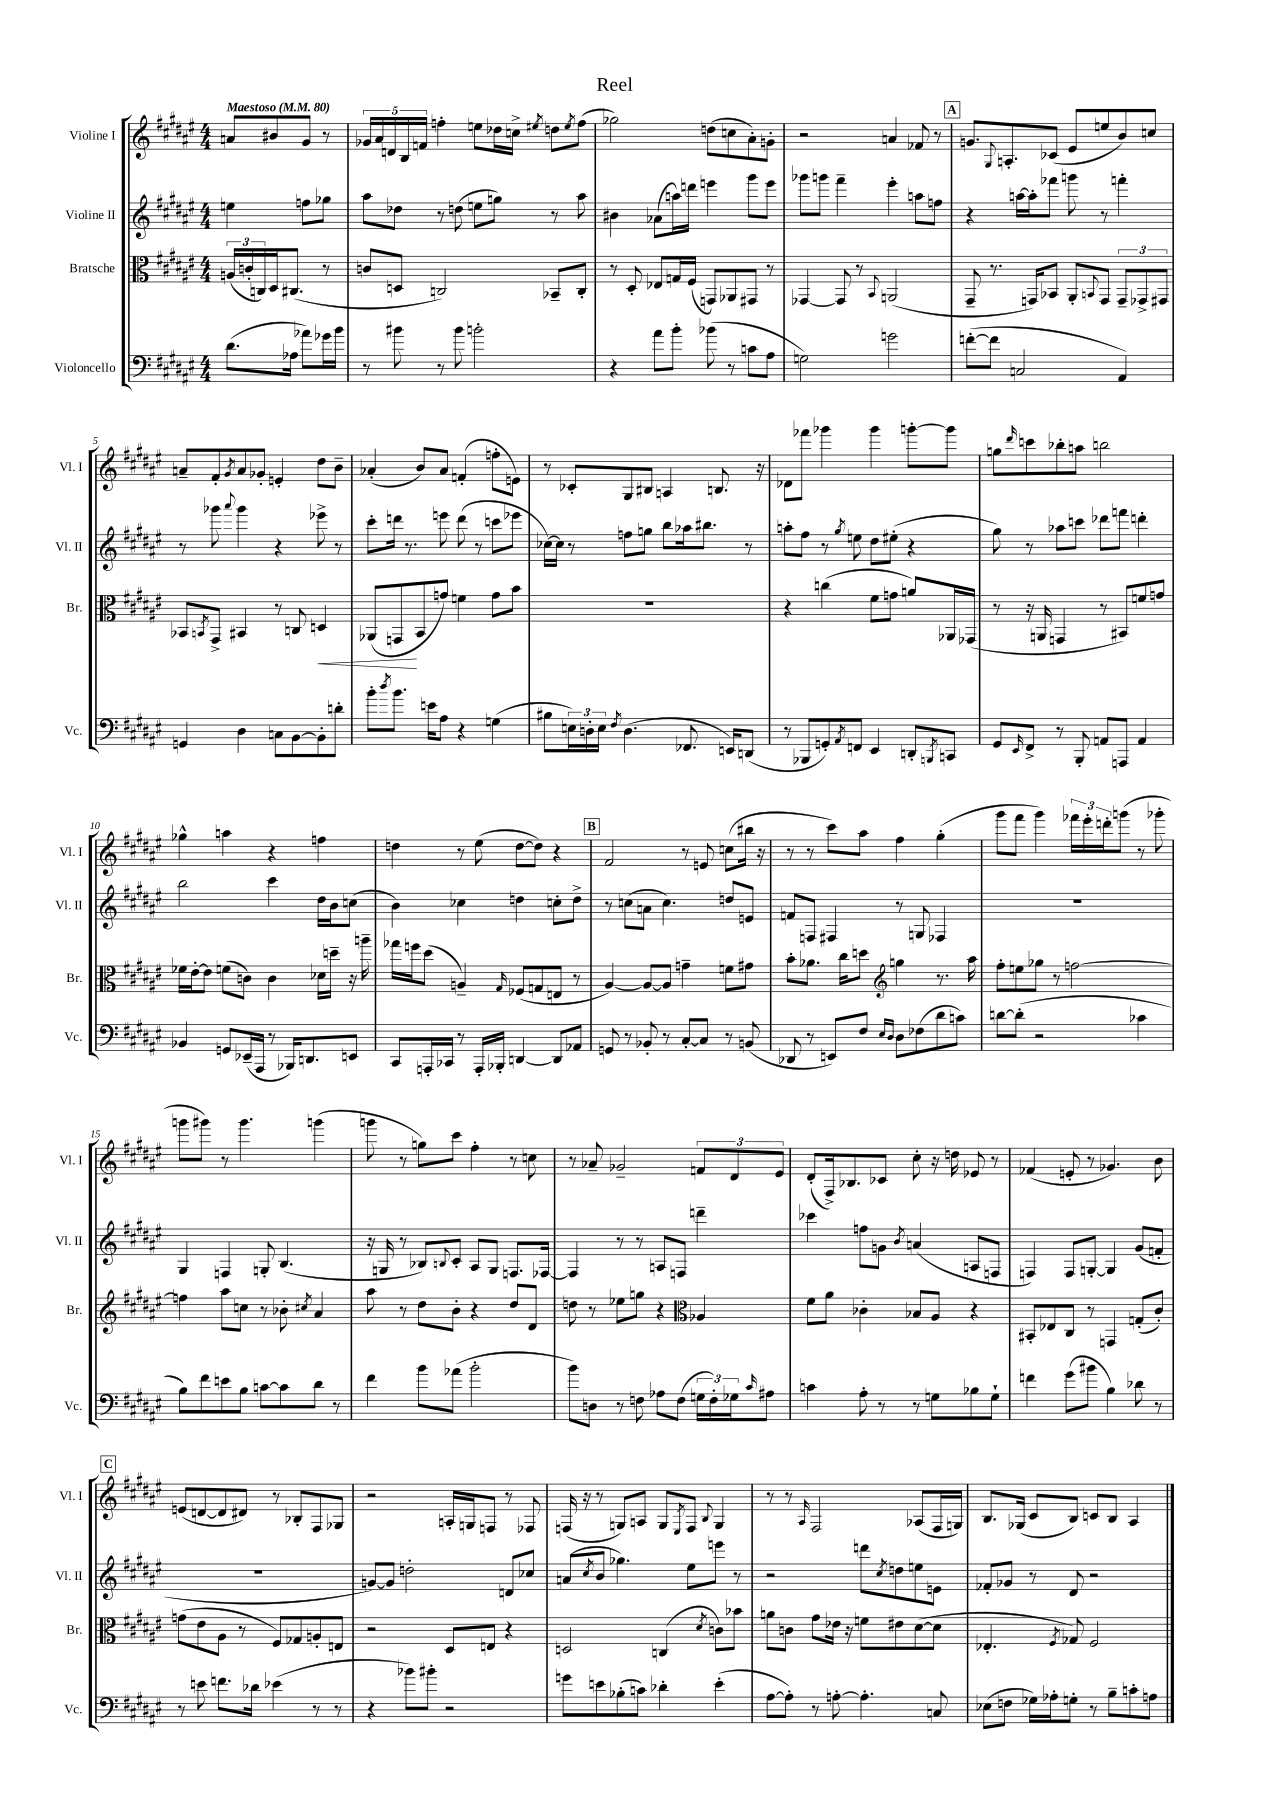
\header { title = "Reel" }
<<
\new StaffGroup <<
\new Staff = "s0" \with { instrumentName = "Violine I" shortInstrumentName = "Vl. I" } {
    \clef treble \key fis \major \numericTimeSignature \time 4/4 \partial 2 \tempo "Maestoso" 4 = 80
    a'8 bis'8 gis'8 r8 |
    \tuplet 5/4 { ges'16 ais'16 d'16 b16 f'16 } f''4-. e''8 des''16 c''16-> \acciaccatura { eis''8 } d''8 \acciaccatura { eis''8 } f''8( |
    ges''2) d''8( c''8 ais'8-.) g'8-. |
    r2 a'4 fes'8 r8 |
    \mark \markup { \box "A" } g'8. \appoggiatura { gis8 } a8.-. ces'8( eis'8 e''8 b'8) c''8 |
    a'8-- fis'8-. \acciaccatura { gis'8 } a'8 ges'8-. e'4-. dis''8 b'8-- |
    aes'4-.( b'8) aes'8 f'4-.( f''8-. e'8) |
    r8 ces'8-. gis8 bis8 a4 b8. r16 |
    des'8 fes'''8 ges'''4 ges'''4 g'''8~-. g'''8 |
    g''8 \grace { dis'''16 } c'''8 bes''8-. a''8 b''2 |
    ges''4-^ a''4 r4 f''4 |
    d''4 r8 eis''8( d''8~ d''8) r4 |
    \mark \markup { \box "B" } fis'2 r8 e'8 c''8( bis''16 r16 |
    r8 r8 cis'''8) ais''8 fis''4 gis''4-.( |
    gis'''8 fis'''8 gis'''4) \tuplet 3/2 { fes'''16 eis'''16-. d'''16-. } g'''8( r8 ges'''8-. |
    g'''8 gis'''8) r8 gis'''4. g'''4( |
    g'''8 r8 g''8) cis'''8 fis''4-. r8 c''8 |
    r8 aes'8-- ges'2-- \tuplet 3/2 { f'8 dis'8 eis'8 } |
    dis'8-.( fis16->) bes8. ces'8 cis''8-. r16 d''16 ees'8 r8 |
    fes'4( e'8-. r8 ges'4.) b'8 |
    \mark \markup { \box "C" } e'8( d'8~ d'8 dis'8) r8 bes8-. fis8 ges8 |
    r2 a16-. g16 f8 r8 fes8 |
    f16( r16 r8 g8) a8 g8 \acciaccatura { eis8 } f8 \appoggiatura { b8 } g4 |
    r8 r8 \grace { ais16 } fis2 aes8( fis16 g16) |
    b8. ges16( cis'8 b8) c'8 b8 ais4 \bar "|." |
}
\new Staff = "s1" \with { instrumentName = "Violine II" shortInstrumentName = "Vl. II" } {
    \clef treble \key fis \major \numericTimeSignature \time 4/4 \partial 2
    e''4 f''8 ges''8 |
    ais''8 des''8 r8 d''8( e''8 g''8) r8 ais''8 |
    bis'4 aes'8( a''16) d'''16 e'''4 gis'''8 e'''8 |
    ges'''8 g'''8 fis'''4-- eis'''4-. a''8 f''8 |
    \mark \markup { \box "A" } r4 a''16~ a''16-. fes'''8 g'''8 r8 f'''4-. |
    r8 ges'''8 \appoggiatura { ais'''8 } ges'''4 r4 ees'''8-> r8 |
    cis'''8-. d'''16 r8. e'''8 d'''8( r8 c'''8 ees'''8 |
    ces''16~) ces''16 r8 f''8 g''8 b''8 aes''16 bis''8. r8 |
    a''8-. fis''8 r8 \acciaccatura { gis''8 } e''8 dis''8 eis''8-.( r4 |
    gis''8) r8 aes''8 c'''8 des'''8 f'''8 d'''4-. |
    b''2 cis'''4 dis''16 b'16 c''8( |
    b'4) ces''4 d''4 c''8-. d''8-> |
    \mark \markup { \box "B" } r8 c''8( a'8 c''4.) d''8 e'8 |
    f'8 f8 fis4 r8 g8 fes4 |
    R1 |
    gis4 f4 g8-. b4.( |
    r16 g16 r8 bes8) \appoggiatura { b8 } cis'8-. ais8 g8 f8. fes16~ |
    fes4 r8 r8 a8 f8 d'''4-- |
    ces'''4 f''8 g'8 \acciaccatura { b'8 } a'4( a8 f8 |
    f4) f8 g8~-. g4 gis'8( f'8-. |
    \mark \markup { \box "C" } R1 |
    g'8~) g'8 d''2-. d'8 ces''8 |
    a'8( \acciaccatura { cis''8 } b'8 ges''4.) eis''8 e'''8 r8 |
    r2 d'''8 \acciaccatura { cis''8 } d''8 e''8 e'8 |
    fes'8-. ges'8 r8 dis'8 r2 \bar "|." |
}
\new Staff = "s2" \with { instrumentName = "Bratsche" shortInstrumentName = "Br." } {
    \clef alto \key fis \major \numericTimeSignature \time 4/4 \partial 2
    \tuplet 3/2 { a16( c'16-. c16) } dis16 cis8.( r8 |
    c'8 d8 c2) bes,8-- c8-. |
    r8 dis8-. ees8 g16 fis16( g,8) aes,8 gis,8 r8 |
    ges,4~ ges,8 r8 \appoggiatura { b,8 } a,2( |
    \mark \markup { \box "A" } gis,8-- r8. g,16) bes,8 ais,8-. \appoggiatura { b,8 } g,8 \tuplet 3/2 { g,8-- ges,8-> gis,8 } |
    bes,8 \acciaccatura { b,8 } gis,8-> bis,4 r8 c8 d4\< |
    aes,8( g,8\! b,8 g'8) f'4 g'8 b'8 |
    R1 |
    r4 c''4( fis'8 g'8 a'8) aes,16 ges,16( |
    r8 r16 a,16 g,4 r8 bis,8) f'8 g'8 |
    fes'16 eis'16~-. eis'8 f'8( c'8) c'4 des'16 d''16-- r16 a''16-- |
    ges''16 f''16 dis''8( a4--) \grace { gis16 } fes8( g8 e8 r8 |
    \mark \markup { \box "B" } ais4~) ais8~ ais8 g'4-- f'8 gis'8 |
    b'8-. aes'8. cis''16 d''8 \clef treble g''4 r8. ais''16 |
    fis''8-. e''8 ges''8 r8 f''2~ |
    f''4 ais''8 c''8 r8 bes'8-. \acciaccatura { cis''8 } ais'4 |
    ais''8 r8 dis''8 b'8-. r4 dis''8 dis'8 |
    d''8 r8 ees''8 g''8 r4 \clef alto aes4 |
    fis'8 ais'8 ces'4-. bes8 ais8 r4 |
    bis,8-. ees8 cis8 r8 g,4 g8-.( cis'8-.) |
    \mark \markup { \box "C" } g'8( eis'8 ais8 r8 fis8) ges8 a8-. e8 |
    r2 dis8 e8 r4 |
    d2 c4( \acciaccatura { dis'8 } c'8) bes'8 |
    a'8 c'8 gis'8 ees'16 r16 f'8 eis'8 dis'8~( dis'8 |
    ees4.-. \acciaccatura { fis8 } ges8) fis2 \bar "|." |
}
\new Staff = "s3" \with { instrumentName = "Violoncello" shortInstrumentName = "Vc." } {
    \clef bass \key fis \major \numericTimeSignature \time 4/4 \partial 2
    dis'8.( aes16 aes'8) ges'16 b'16 |
    r8 bis'8 r8 bis'8 b'2-. |
    r4 ais'8 b'8-. bes'8( r8 c'8 ais8 |
    g2) g'2 |
    \mark \markup { \box "A" } f'8~-.( f'8 c2 ais,4) |
    g,4 dis4 c8 b,8~ b,8-. d'8-. |
    b'8-. \acciaccatura { dis''8 } b'8. e'16 ais8 r4 g4( |
    bis8 \tuplet 3/2 { e16) d16-. e16 } \acciaccatura { fis8 } d4.( fes,8. e,16) d,8( |
    r8 bes,,8 g,8-.) \acciaccatura { ais,8 } f,8 eis,4 d,8-. \acciaccatura { b,,8 } c,8 |
    gis,8 \grace { eis,16 } fis,8-> r8 b,,8-. a,8 a,,8 a,4 |
    bes,4 g,8 ees,16--( ais,,16 r8 bes,,16) d,8. e,8 |
    cis,8 a,,16-. ces,16 r8 a,,16-. bes,,16-. d,4~ d,8 aes,8 |
    \mark \markup { \box "B" } g,8 r8 bes,8-. r8 cis8~-. cis8 r8 b,8( |
    des,8 r8 e,8) fis8 \grace { eis16 dis16 } dis8 fes8( dis'8 c'8) |
    d'8~ d'8-.( r2 ces'4 |
    b8) fis'8 e'8 b8 c'8~ c'8 dis'8 r8 |
    fis'4 b'8 aes'8( b'2-. |
    b'8) d8 r8 f8 aes8 f8( \tuplet 3/2 { g16 f16-.) ges16 } \grace { cis'16 } ais8 |
    c'4 ais8-. r8 r8 g8 bes8 g8-! |
    f'4 gis'8( bis'8 b4) des'8 r8 |
    \mark \markup { \box "C" } r8 e'8 f'8. des'16 ees'4( r8 r8 |
    r4 bes'8) bis'8-. r2 |
    g'8 e'8 bes8-.( c'8) des'4-. e'4-.( |
    ais8~ ais8-.) r8 a8~-. a4.-. c8 |
    ees8( f8 ges16) aes16-. g8-. r8 b8-- c'8-. a8 \bar "|." |
}
>>
>>
